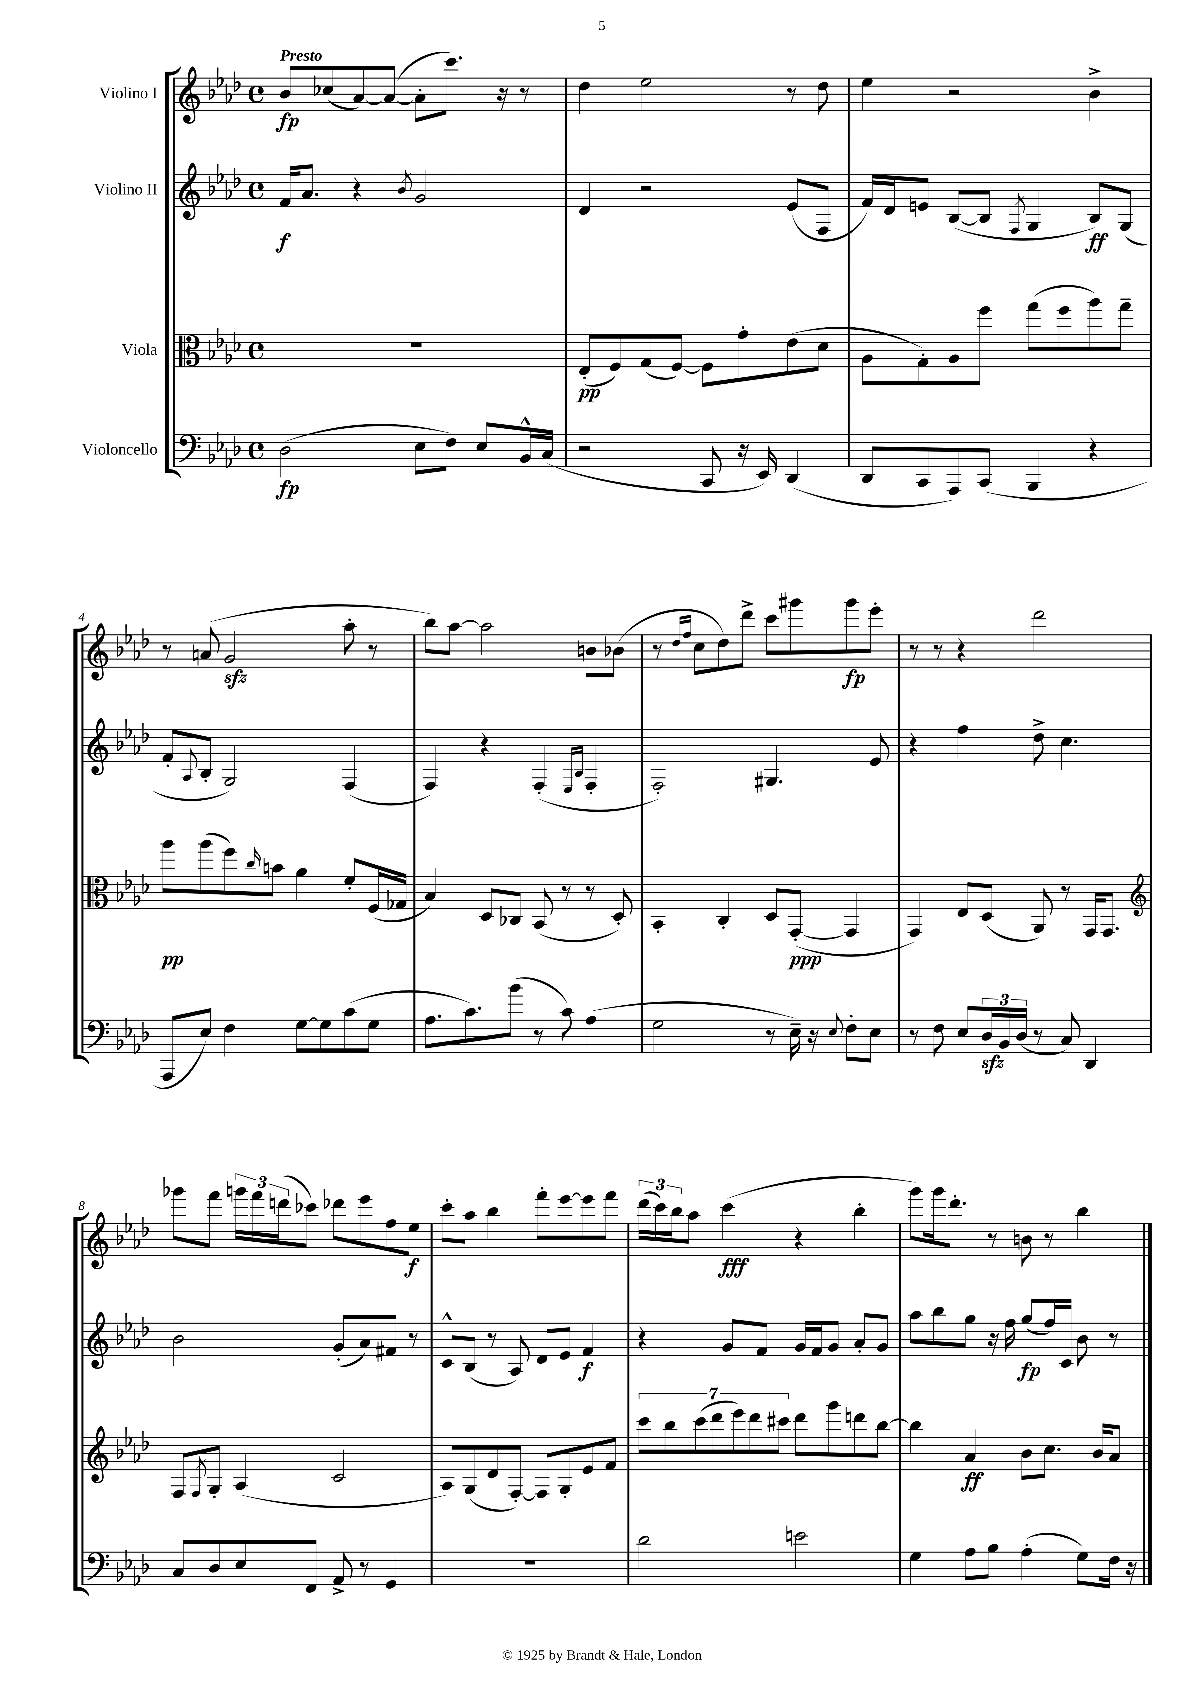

**kern	**kern	**kern	**kern
*staff4	*staff3	*staff2	*staff1
*clefF4	*clefC3	*clefG2	*clefG2
*k[b-e-a-d-]	*k[b-e-a-d-]	*k[b-e-a-d-]	*k[b-e-a-d-]
*M4/4	*M4/4	*M4/4	*M4/4
*met(c)	*met(c)	*met(c)	*met(c)
(2D-	1r	16f	8b-
.	.	8.a-	.
.	.	.	(8cc-
.	.	4r	[8a-)
.	.	.	(8a-_
.	.	8qb-	.
8E-	.	2g	8a-']
8F)	.	.	8.ccc)
8E-	.	.	.
.	.	.	16r
16BB-^^	.	.	8r
(16C	.	.	.
=	=	=	=
2r	(8E-'	4d-	4dd-
.	8F)	.	.
.	(8G	2r	2ee-
.	[8F)	.	.
8CC	8F]	.	.
16r	8g'	.	.
16EE-)	.	.	.
(4DD-	(8e-	(8e-	8r
.	8d-	8F	8dd-
=	=	=	=
8DD-	8A-	16f)	4ee-
.	.	16d-	.
8CC	8G')	8e	.
8AAA-)	8A-	([8B-	2r
(8CC	8ff	8B-]	.
.	.	8qF	.
4BBB-	(8gg	4G	.
.	8ff	.	.
4r	8aa-)	8B-)	4b-^
.	8gg~	(8G	.
=	=	=	=
8AAA-	8aa-	8f'	8r
.	.	8qqA-	.
8E-)	(8aa-	8B-'	(8a
4F	8ff)	2G)	2g
.	16qqcc	.	.
.	8b	.	.
[8G	4a-	.	.
8G]	.	.	.
(8c	8f'	(4F	8aa-'
8G	(16F	.	8r
.	16G-	.	.
=	=	=	=
8.A-	4B-)	4F)	8bb-)
.	.	.	[8aa-
8.c)	.	.	.
.	8D-	4r	2aa-]
(8b-	8C-	.	.
8r	(8BB-	(4F'	.
8c)	8r	.	.
.	.	16qqE-	.
.	.	16qqB-	.
(4A-	8r	4F'	8b
.	8D-')	.	(8b-
=	=	=	=
2G	4BB-'	2F')	8r
.	.	.	16qqdd-
.	.	.	16qqff
.	.	.	8cc
.	4C'	.	8dd-)
.	.	.	8ddd-^
8r	8D-	4.G#	8ccc
16E-~)	([8GG'	.	8ggg#
16r	.	.	.
8qqE-	.	.	.
8F'	4GG]	.	8ggg#
8E-	.	8e-	8eee-'
=	=	=	=
8r	4GG)	4r	8r
8F	.	.	8r
8E-	8E-	4ff	4r
24D-	(8D-	.	.
24BB-	.	.	.
(24D-	.	.	.
8r	8AA-)	8dd-^	2ddd-
8C)	8r	4.cc	.
4DD-	16GG	.	.
.	8.GG	.	.
=	=	=	=
*	*clefG2	*	*
8C	8F	2b-	8ggg-
.	8qF	.	.
8D-	8G'	.	8fff
8E-	(4A-	.	24ggg
.	.	.	24fff
.	.	.	(24ddd
8FF	.	.	8ccc-)
8AA-^	2c	(8g'	8ddd-
8r	.	8a-)	8eee-
4GG	.	8f#	8ff
.	.	8r	8ee-
=	=	=	=
1r	8A-)	8c^^	8ccc'
.	(8G	(8B-	8aa-
.	8d-	8r	4bb-
.	[8F')	8A-)	.
.	8F]	8d-	8fff'
.	8G'	8e-	[8eee-
.	8e-	4f	8eee-]
.	8f	.	8fff
=	=	=	=
2d-	14ccc	4r	(24ddd-
.	.	.	24ccc)
.	14bb-	.	.
.	.	.	24bb-
.	.	.	8aa-
.	(14ccc	.	.
.	14ddd-	.	.
.	.	8g	(4ccc
.	14eee-)	.	.
.	14ddd-	.	.
.	.	8f	.
.	14ccc#	.	.
2e	8ddd-	16g	4r
.	.	16f	.
.	8ggg	8g	.
.	8ddd	8a-'	4bb-'
.	[8bb-	8g	.
=	=	=	=
4G	4bb-]	8aa-	8ggg)
.	.	8bb-	16ggg
.	.	.	8.ddd-'
8A-	4a-	8gg	.
8B-	.	16r	8r
.	.	16ff	.
(4A-'	8b-	(8gg	8b
.	8.cc	16ff)	8r
.	.	16c	.
8G)	.	8b-	4bb-
.	16b-	.	.
16F	8a-	8r	.
16r	.	.	.
==	==	==	==
*-	*-	*-	*-
